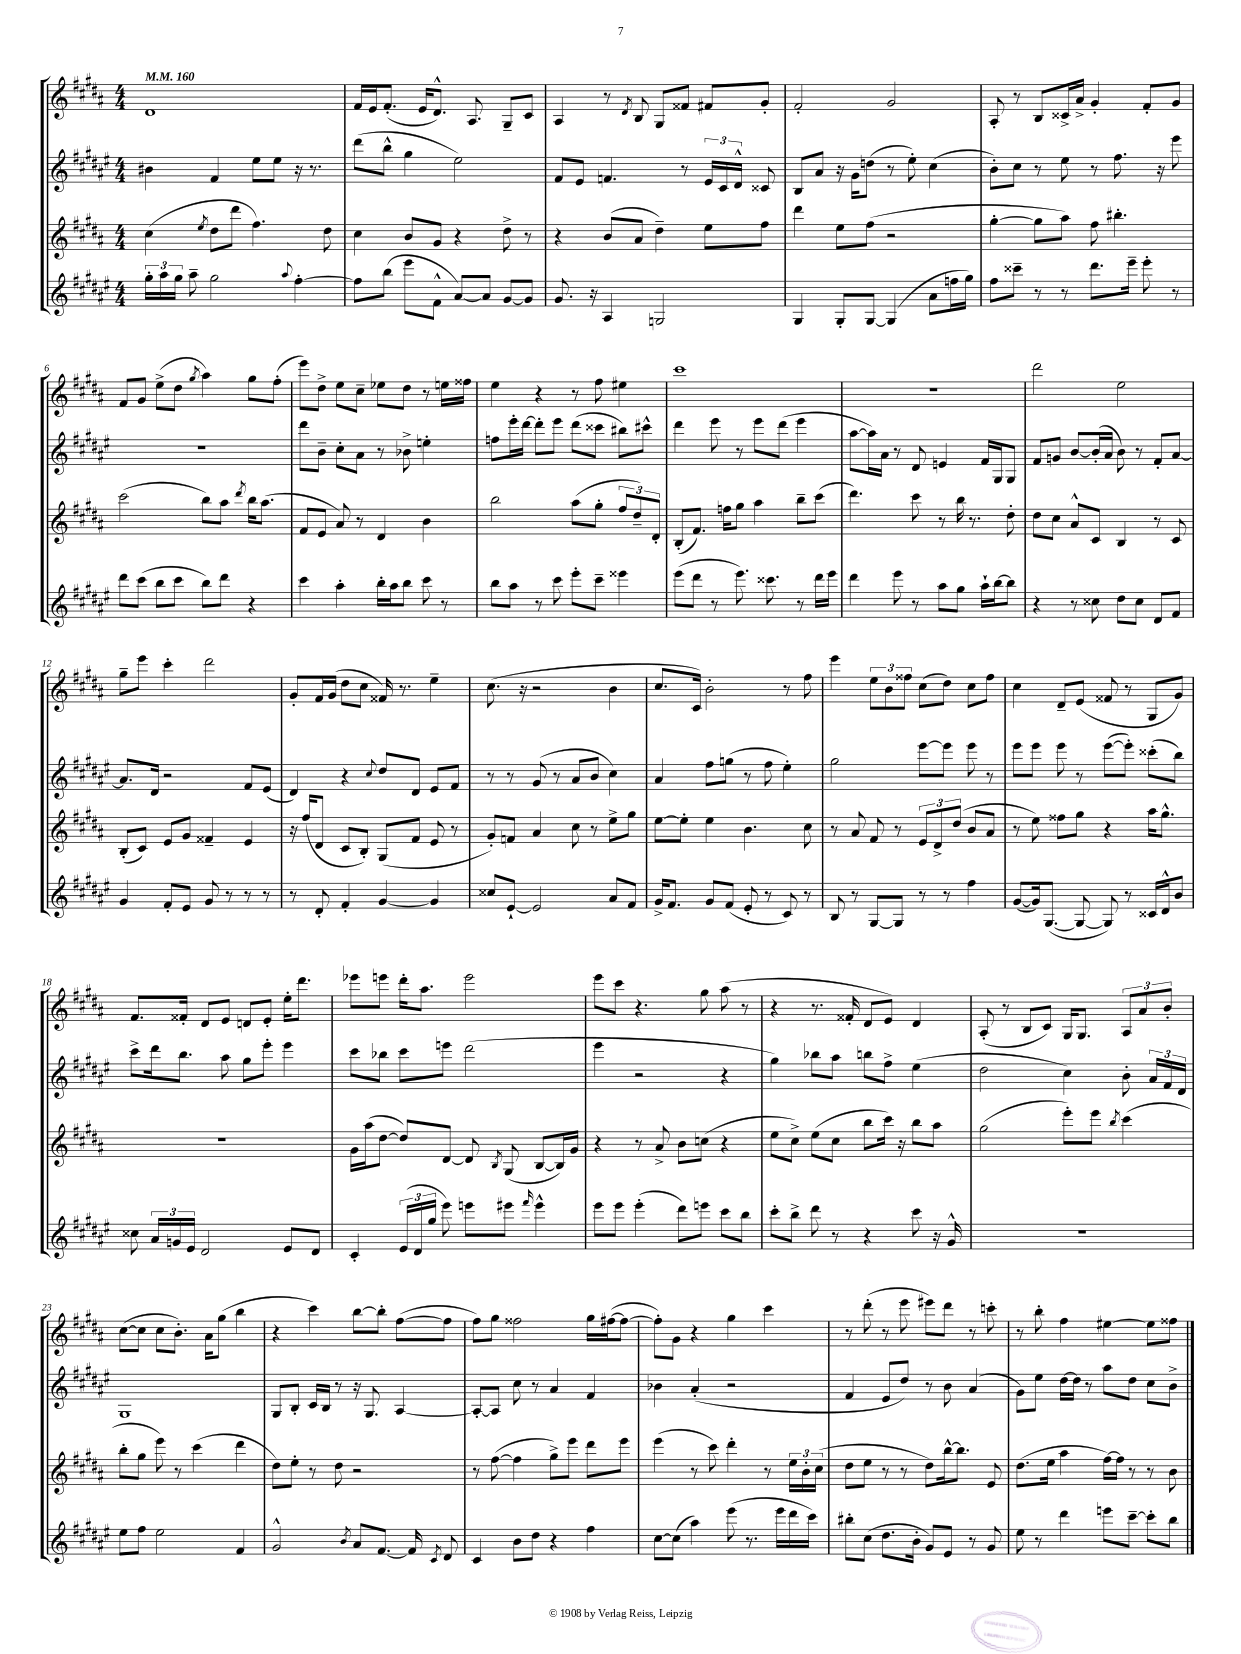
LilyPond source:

<<
\new StaffGroup <<
\new Staff = "s0" {
    \clef treble \key b \major \numericTimeSignature \time 4/4 \tempo 4 = 160
    \autoBeamOff dis'1 |
    fis'16[ e'16 fis'8.]-.( e'16[ dis'8.]-^) ais8. gis8[-- cis'8] |
    ais4 r8 \acciaccatura { dis'8 } b8 gis8[ fisis'8] fis'8[ gis'8]-. |
    fis'2-. gis'2 |
    ais8-. r8 b8[ cisis'16-> ais'16]-> gis'4-. fis'8[-. gis'8] |
    fis'8[ gis'8] e''8[->( dis''8] \acciaccatura { gis''8 } ais''4) gis''8[ fis''8]-.( |
    e'''8[) dis''8]-> e''8[ cis''8]-- ees''8[ dis''8] r8 e''16[ fisis''16] |
    e''4 r4 r8 fis''8 eis''4 |
    cis'''1 |
    R1 |
    dis'''2 e''2 |
    gis''8[-- e'''8] cis'''4-. dis'''2 |
    gis'8[-. fis'16 gis'16]( dis''8[ cis''8] fisis'16) r8. e''4-- |
    cis''8.( r16 r2 b'4 |
    cis''8.[ cis'16]) b'2-. r8 fis''8 |
    e'''4 \tuplet 3/2 { e''8[ b'8 fisis''8] } cis''8[( dis''8]) cis''8[ fisis''8] |
    cis''4 dis'8[-- e'8]( fisis'8 r8 gis8[ gis'8]) |
    fis'8.[ fisis'16]-. dis'8[ e'8] d'8[ e'8]-. e''16[-. dis'''8.] |
    ees'''8[ e'''8] dis'''16[-. ais''8.] e'''2 |
    e'''8[ cis'''8] r4. gis''8 ais''8( r8 |
    r4 r8. fisis'16-. dis'8[ e'8]) dis'4 |
    ais8-.( r8 b8[ cis'8]) gis16[ gis8.] \tuplet 3/2 { ais8[ ais'8 b'8]-. } |
    cis''8[~( cis''8] cis''8[ b'8.]-.) ais'16[ gis''8]( b''4 |
    r4 cis'''4) b''8[~ b''8]-. fis''8[~( fis''8] |
    fis''8[) gis''8] fisis''2 gis''16[ fis''16~( fis''8]~ |
    fis''8[-.) gis'8] r4 gis''4 cis'''4 |
    r8 dis'''8-.( r8 e'''8 eis'''8[) dis'''8] r8 c'''8-. |
    r8 b''8-. fis''4 eis''4~ eis''8[ fisis''8] \bar "|." |
}
\new Staff = "s1" {
    \clef treble \key fis \major \numericTimeSignature \time 4/4
    \autoBeamOff bis'4 fis'4 eis''8[ eis''8] r16 r8. |
    dis'''8[( b''8]-^ gis''4 eis''2) |
    fis'8[ eis'8] f'4. r8 \tuplet 3/2 { eis'16[ cis'16 dis'16]-^ } cisis'8 |
    b8[ ais'8] r16 gis'16[ d''8]( r8 eis''8-.) cis''4( |
    b'8[-.) cis''8] r8 eis''8 r8 fis''8. r16 eis'''8 |
    R1 |
    dis'''8[ b'8]-- cis''8[-. ais'8] r8 bes'8-> e''4-. |
    f''8[ eis'''16-. dis'''16]~ dis'''8[-. eis'''8] dis'''8[( cisis'''8] bis''8[) cis'''8]-^ |
    dis'''4 eis'''8 r8 eis'''8[ dis'''8]( eis'''4 |
    ais''8[~ ais''16) ais'16] r8 dis'8 e'4 fis'16[ gis16 gis8] |
    fis'8[ g'8] b'8[~ b'16-.( ais'16] b'8) r8 fis'8[-. ais'8]~ |
    ais'8.[ dis'16] r2 fis'8[ eis'8]( |
    dis'4) r4 \appoggiatura { cis''8 } dis''8[ dis'8] eis'8[ fis'8] |
    r8 r8 gis'8( r8 ais'8[ b'8] cis''4) |
    ais'4 fis''8[ g''8]( r8 fis''8 eis''4-.) |
    gis''2 eis'''8[~ eis'''8] eis'''8 r8 |
    eis'''8[ eis'''8] eis'''8 r8 eis'''8[~( eis'''8]-.) cisis'''8[-.( b''8]) |
    cis'''8[-> dis'''16 b''8.] ais''8 gis''8[ eis'''8]-. eis'''4 |
    cis'''8[ bes''8] cis'''8[ e'''8] dis'''2( |
    eis'''4 r2 r4 |
    gis''4) bes''8[ ais''8] b''8[ fis''8]-> eis''4( |
    dis''2 cis''4) b'8-. \tuplet 3/2 { ais'16[ fis'16 dis'16] } |
    gis1 |
    gis8[ b8]-. cis'16[ b16] r8 r16 gis8. ais4~ |
    ais8[~-. ais8] cis''8 r8 ais'4 fis'4 |
    bes'4 ais'4-.( r2 |
    fis'4 eis'8[ dis''8]) r8 b'8 ais'4( |
    gis'8[) eis''8] dis''16[~ dis''16] r8 ais''8[ dis''8] cis''8[ b'8]-> \bar "|." |
}
\new Staff = "s2" {
    \clef treble \key b \major \numericTimeSignature \time 4/4
    \autoBeamOff cis''4( \acciaccatura { e''8 } dis''8[ dis'''8] fis''4.) dis''8 |
    cis''4 b'8[ gis'8] r4 dis''8-> r8 |
    r4 b'8[( ais'8] dis''4--) e''8[ fis''8] |
    dis'''4 e''8[ fis''8]( r2 |
    gis''4~-. gis''8[ ais''8]) fis''8 bis''4.-. |
    cis'''2( b''8[) ais''8] \acciaccatura { dis'''8 } b''16[ ais''8.]( |
    fis'8[ e'8] ais'8) r8 dis'4 b'4 |
    b''2 ais''8[( gis''8]-. \tuplet 3/2 { fis''8[ dis''8--) dis'8]-. } |
    b8[-.( fis'8.]) f''16[ gis''8] ais''4 b''8[-- cis'''8]( |
    dis'''4.) cis'''8 r8 b''16 r8. dis''8-. |
    dis''8[ cis''8] ais'8[-^ cis'8] b4 r8 cis'8 |
    b8[-.( cis'8]) e'8[ gis'8] fisis'4-- e'4 |
    r16 fis''16[( dis'8] cis'8[ b8]-.) gis8[( fis'8] e'8 r8 |
    gis'8[-.) f'8] ais'4 cis''8 r8 e''8[-> gis''8] |
    e''8[~ e''8]-. e''4 b'4. cis''8 |
    r8 ais'8 fis'8 r8 \tuplet 3/2 { e'8[ dis'8-> dis''8]( } b'8[ ais'8] |
    r8 e''8) fisis''8[ gis''8] r4 ais''16[ gis''8.]-^ |
    R1 |
    gis'16[ ais''16( dis''8]~ dis''8[) dis'8]~ dis'8 \acciaccatura { b8 } gis8( b8[~ b16) gis'16] |
    r4 r8 ais'8-> b'8[ c''8]( r4 |
    e''8[ cis''8]->) e''8[( cis''8] b''8[ cis'''16]) r16 b''8[ ais''8] |
    gis''2( e'''8[-.) e'''8] \acciaccatura { b''8 } cis'''4( |
    b''8[-. gis''8] e'''8) r8 cis'''4( dis'''4 |
    dis''8[) e''8]-. r8 dis''8 r2 |
    r8 fis''8~( fis''4 gis''8[->) e'''8] dis'''8[ e'''8] |
    e'''4( r8 cis'''8) dis'''4-. r8 \tuplet 3/2 { e''16[ b'16-. cis''16]( } |
    dis''8[ e''8] r8 r8 dis''8[) b''16~-^ b''8.] e'8 |
    dis''8.[( e''16] ais''4 fis''16[~) fis''16] r8 r8 b'8 \bar "|." |
}
\new Staff = "s3" {
    \clef treble \key fis \major \numericTimeSignature \time 4/4
    \autoBeamOff \tuplet 3/2 { gis''16[-. ais''16 gis''16] } ais''8-- gis''2 \appoggiatura { ais''8 } fis''4~-. |
    fis''8[ b''8]( eis'''8[ fis'8]-^ ais'8[~) ais'8] gis'8[~ gis'8] |
    gis'8. r16 ais4 g2 |
    gis4 gis8[-. gis8]~ gis4( ais'8[ f''16 gis''16]) |
    fis''8[ cisis'''8]-- r8 r8 dis'''8.[ eis'''16]-- eis'''8-. r8 |
    dis'''8[ cis'''8]( b''8[ cis'''8] b''8[) dis'''8] r4 |
    cis'''4 ais''4-. b''16[-. ais''16 b''8] cis'''8 r8 |
    b''8[ ais''8] r8 cis'''8 eis'''8[-. cis'''8]-- eisis'''4 |
    eis'''8[( dis'''8] r8 eis'''8.) cisis'''8. r8 dis'''16[ eis'''16] |
    dis'''4 eis'''8 r8 ais''8[ gis''8] ais''16[-! b''16~ b''8] |
    r4 r8 cisis''8 dis''8[ cisis''8] dis'8[ fis'8] |
    gis'4 fis'8[-. eis'8] gis'8 r8 r8 r8 |
    r8 dis'8-. fis'4-. gis'4~ gis'4 |
    cisis''8[ eis'8]~-! eis'2 ais'8[ fis'8] |
    gis'16[-> fis'8.] gis'8[ fis'8]( eis'8-. r8 cis'8) r8 |
    b8 r8 gis8[~ gis8] r8 r8 fis''4 |
    gis'8[~( gis'16) gis8.]~( gis8~ gis8) r8 cisis'16[ dis'16-^ b'8] |
    cisis''8 \tuplet 3/2 { ais'16[ g'16 eis'16] } dis'2 eis'8[ dis'8] |
    cis'4-. \tuplet 3/2 { eis'16[( dis'16 gis''16] } eis'''8) e'''8[ eis'''8] \grace { fis'''16 } eis'''4-^ |
    eis'''8[ eis'''8] eis'''4-.( dis'''8[) e'''8] cis'''8[ b''8] |
    cis'''8[-. b''8]-> dis'''8 r8 r4 cis'''8 r16 gis'16-^ |
    R1 |
    eis''8[ fis''8] eis''2 fis'4 |
    gis'2-^ \acciaccatura { b'8 } ais'8[ fis'8.]~ fis'16 \acciaccatura { cis'8 } dis'8 |
    cis'4 b'8[ dis''8] r4 fis''4 |
    cis''8[~ cis''8]( ais''4) eis'''8( r8. eis'''16[ dis'''16 cis'''16]) |
    bis''8[-. cis''8]( dis''8.[ b'16]-. gis'8[) eis'8] r8 gis'8 |
    eis''8 r8 dis'''4 e'''8[ cis'''8]~-- cis'''8[-. b''8] \bar "|." |
}
>>
>>
